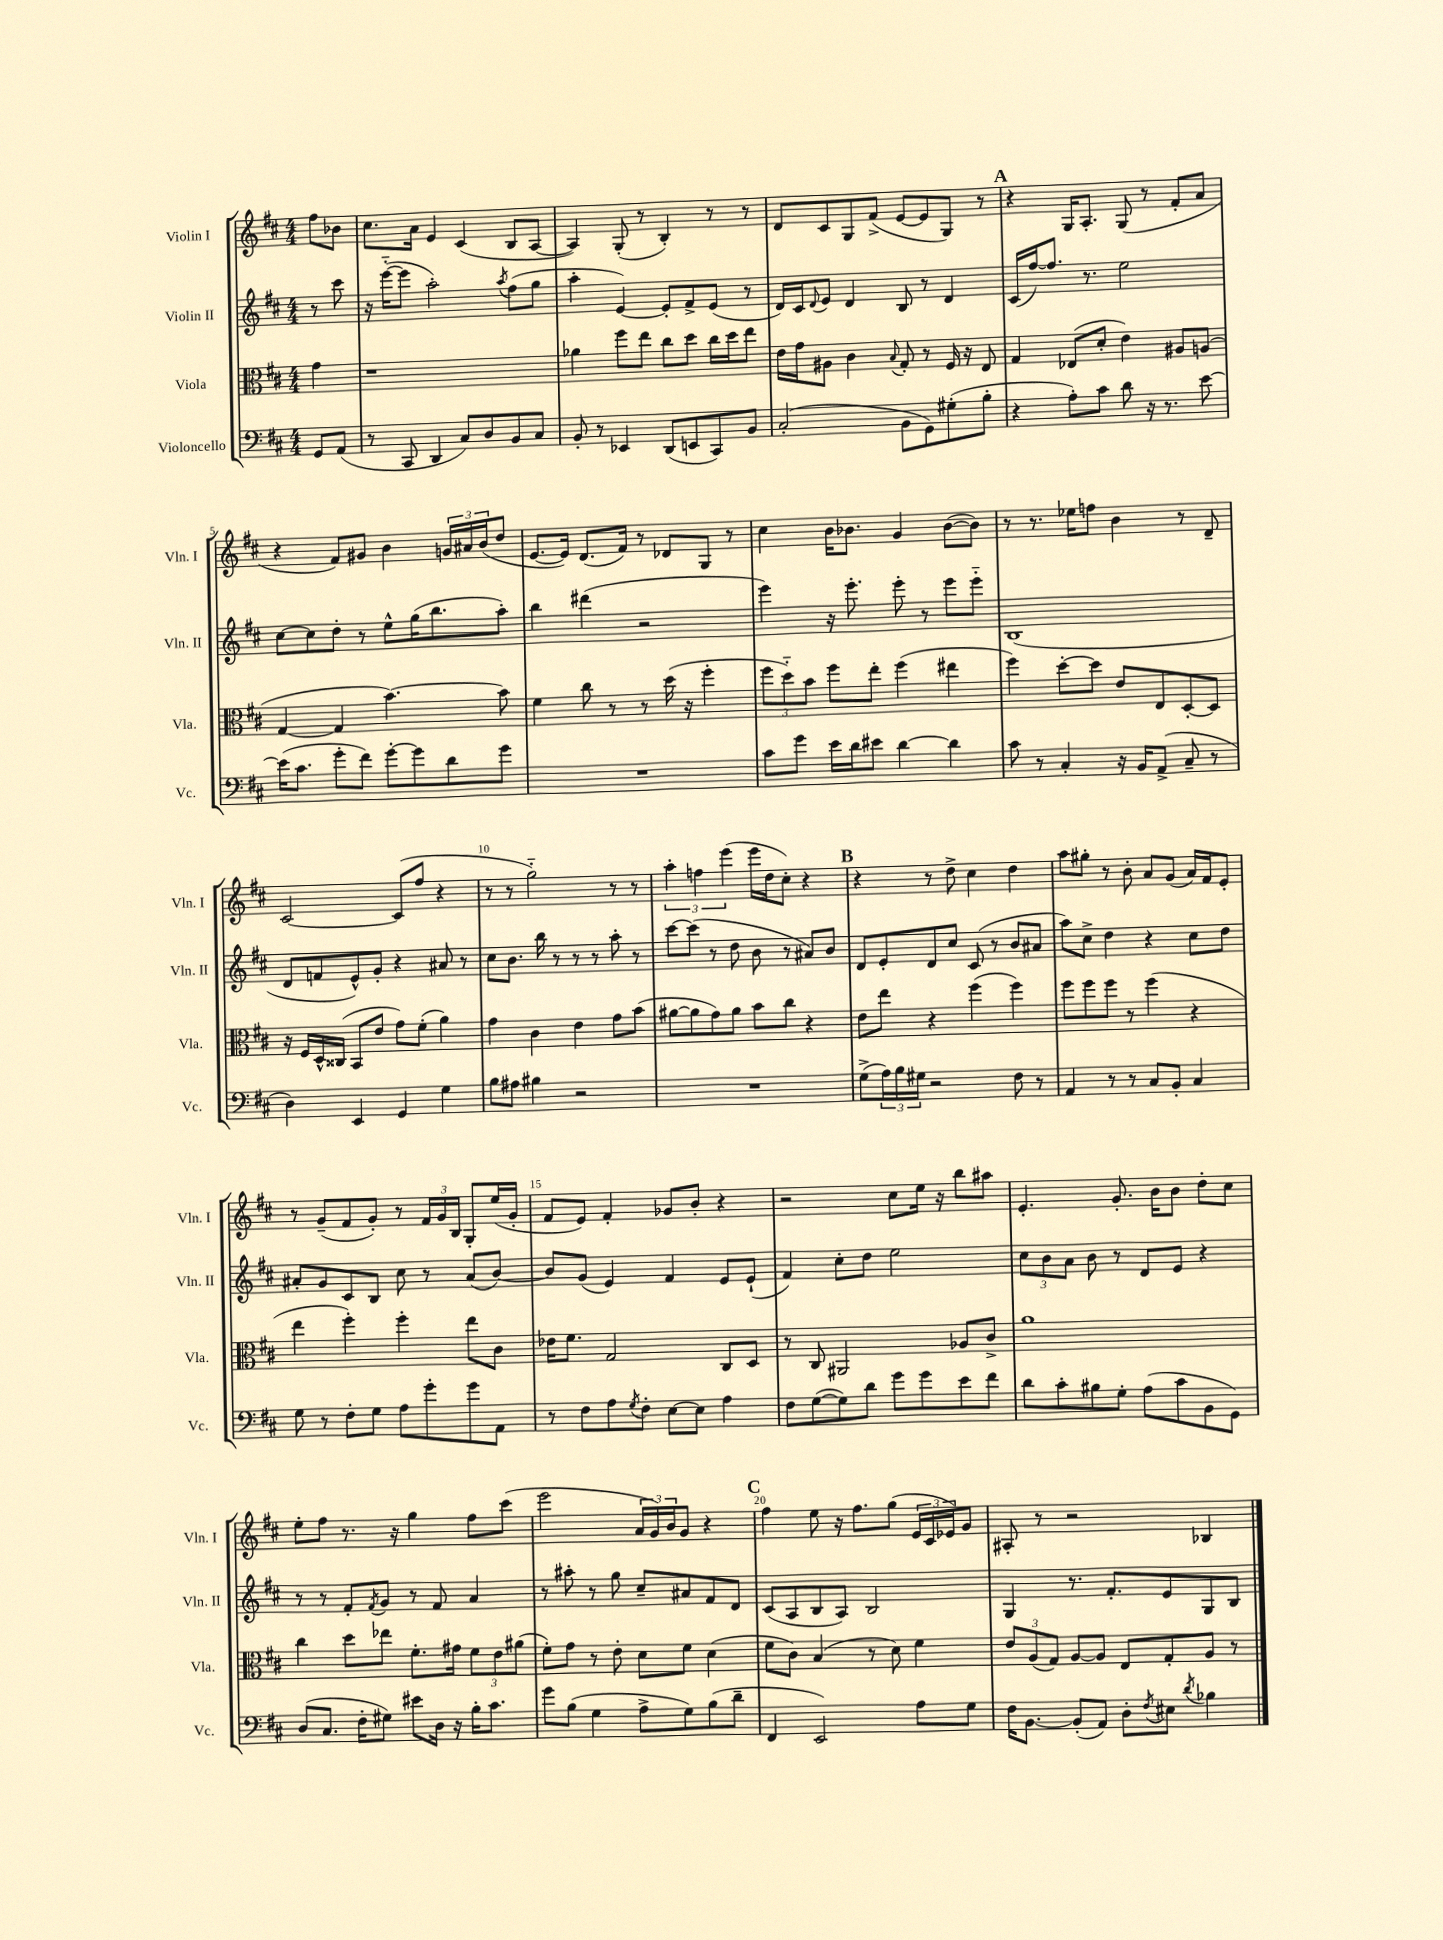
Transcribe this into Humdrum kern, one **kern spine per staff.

**kern	**kern	**kern	**kern
*part4	*part3	*part2	*part1
*staff4	*staff3	*staff2	*staff1
*I"Violoncello	*I"Viola	*I"Violin II	*I"Violin I
*I'Vc.	*I'Vla.	*I'Vln. II	*I'Vln. I
*clefF4	*clefC3	*clefG2	*clefG2
*k[f#c#]	*k[f#c#]	*k[f#c#]	*k[f#c#]
*M4/4	*M4/4	*M4/4	*M4/4
=	=	=	=
8GG/L	4g\	8r	8ff#\L
(8AA/J	.	8ccc#\	8b-X\J
=1	=1	=1	=1
8r	1r	16r	8.cc#\L
.	.	([16eee\KL	.
8CC#/	.	8eee\J]	.
.	.	.	16a\Jk
4DD/	.	2aa'\)	4e/
8C#/L)	.	.	(4c#/
8D/	.	.	.
.	.	8qaa/	.
8BB/	.	(8ff#\L	8B/L
8C#/J	.	8gg\J	[8A/J
=2	=2	=2	=2
8BB'/	4a-X\	4aa'\	4A/])
8r	.	.	.
4EE-X/	8ff#\L	[4e/)	(8G'/
.	8ee\J	.	8r
(8DD/L	8cc#\L	8e'/L]	4B'/)
8EEn/	8dd\J	8f#^/	.
8CC#/)	16cc#\LL	(8e/J	8r
.	16dd\J	.	.
8BB/J	8ee\J	8r	8r
=3	=3	=3	=3
(2C#'/	16e\LL	16d/LL)	8d/L
.	16g\J	16c#/J	.
.	.	8qqd/	.
.	8A#X\J	8e/J	8c#/
.	4c#\	4d/	8G/
.	.	.	(8f#^/J
.	8qqB/	.	.
8BB\L	8G'/	8B/	[8e/L
8GG\)	8r	8r	8e/]
(8G#X'\	16F#/	4d/	8G/J)
.	16r	.	.
8B'\J	8E/	.	8r
!!LO:REH:place=s1:t=A
=4	=4	=4	=4
4r	4G/	(16c#/LL	4r
.	.	[16ff#/J)	.
.	.	8.ff#/J]	.
8A'\L)	(8E-X/L	.	16G/KL
.	.	8.r	8.A'/J
8c#\J	8d'/J	.	.
8d\	4e\)	2ee\	(8G/
16r	.	.	8r
8.r	.	.	.
.	8A#X/L	.	8f#'/L
[8e\	(8An/J	.	8a/J
!!LO:LB:g=z
=5	=5	=5	=5
(16e\KL]	[4G/	[8cc#\L	4r
8.c#\J	.	.	.
.	.	8cc#\]	.
8g'\L	4G/]	8dd'\J	8f#/L)
8f#\J)	.	8r	8g#X/J
[8g'\L	[4.b\)	8ee^^\L	4b\
8g\]	.	(16gg\K	.
.	.	8.bb\	.
8d\	.	.	24gn/LL
.	.	.	24a#X/
.	.	.	(24b/J
8g\J	8b\]	8aa'\J)	8dd/J
=6	=6	=6	=6
1r	4f#\	4bb\	[8.e/L
.	.	.	16e/Jk])
.	8cc#\	(4ddd#X\	(8.d/L
.	8r	.	.
.	.	.	16f#/Jk)
.	8r	2r	8r
.	(16dd\	.	8d-X/L
.	16r	.	.
.	4ff#'\	.	8G/J
.	.	.	8r
=7	=7	=7	=7
8c#\L	12ff#\L	4eee\)	4cc#\
.	12dd\)	.	.
8g\J	.	.	.
.	12b\J	.	.
16e\LL	8ff#\L	16r	16b\KL
16d\J	.	8.eee'\	8.b-X\J
8e#X\J	8ee'\J	.	.
[4d\	(4ff#\	8eee'\	4g/
.	.	8r	.
4d\]	4ee#X\	8eee\L	([8b-\L
.	.	8eee\J	8b-\J])
=8	=8	=8	=8
8c#\	4ff#\)	(1B	8r
8r	.	.	8.r
4C#'/	[8dd'\L	.	.
.	.	.	16ee-X\KL
.	8dd\J]	.	8ffn\J
16r	8e/L	.	4b\
16BB/KL	.	.	.
(8AA^/J	8E/	.	.
8C#~/	[8D'/	.	8r
8r	8D/J]	.	8d~/
!!LO:LB:g=z
=9	=9	=9	=9
4D\)	16r	8d/L	[2c#/
.	16F#/LL	.	.
.	16D^^/	8fn/	.
.	(16C##X/JJ	.	.
4EE/	8BB/L	8e^^/)	.
.	8e/J	8g'/J	.
4GG/	8g\L)	4r	(8c#/L]
.	(8f#'\J	.	8ff#/J
4G\	4a\)	8a#X/	4r
.	.	8r	.
=10	=10	=10	=10
8B\L	4g\	8cc#\L	8r
8A#X\J	.	8.b\J	8r
4B#X\	4c#\	.	2gg\)
.	.	16bb\	.
.	.	8r	.
2r	4e\	8r	.
.	.	8r	.
.	8g\L	8aa'\	8r
.	(8b\J	8r	8r
=11	=11	=11	=11
1r	[8a#X\L	[8ccc#\L	6aa'\
.	8a#\]	(8ccc#\J]	.
.	.	.	6ffn\
.	8g\)	8r	.
.	.	.	(6eee\
.	8a#\J	8dd\	.
.	8b\L	8b\	16eee\LL
.	.	.	16dd\J
.	8cc#\J	8r	8cc#'\J)
.	4r	8a#X/L)	4r
.	.	8b/J	.
!!LO:REH:place=s1:t=B
=12	=12	=12	=12
(8G^\L	8e\L	8d/L	4r
24A\L)	8ee\J	8e'/	.
24B\	.	.	.
24G#X\JJ	.	.	.
2r	4r	8d/	8r
.	.	8cc#/J	8dd^\
.	(4ff#\	(8c#/	4cc#\
.	.	8r	.
8F#\	4ff#\)	8b/L	4dd\
8r	.	8a#X/J	.
=13	=13	=13	=13
4AA/	8ff#\L	8aa\L)	8aa\L
.	8ff#\	8cc#^\J	8gg#X'\J
8r	8ff#\J	4dd\	8r
8r	8r	.	8b'\
8C#/L	(4ff#\	4r	8a/L
8BB'/J	.	.	(8g/J
4C#/	4r	8cc#\L	16a/LL)
.	.	.	16f#/J
.	.	8dd\J	8e'/J
!!LO:LB:g=z
=14	=14	=14	=14
8G\	4ee\	8a#X'/L	8r
8r	.	8g/	(8g~/L
8F#'\L	4ff#'\)	8c#/	8f#/
8G\J	.	8B/J	8g'/J)
8A\L	4ff#'\	8cc#\	8r
8g'\	.	8r	24f#/LL
.	.	.	24g/
.	.	.	24B/JJ
8g\	8ee\L	(8a#/L	8G'/L
8AA\J	8c#\J	[8b/J)	(16ee/L
.	.	.	16g'/JJ
=15	=15	=15	=15
8r	16e-X\KL	8b/L]	8f#/L
.	8.f#\J	.	.
8F#\L	.	(8g/J	8e/J)
8A\	2G/	4e/)	4f#'/
8qG/	.	.	.
8F#'\J	.	.	.
[8E\L	.	4f#/	8g-X/L
8E\J]	.	.	8b'/J
4A\	8C#/L	8e/L	4r
.	8D/J	(8e`/J	.
=16	=16	=16	=16
8F#\L	8r	4f#/)	2r
([8G\	8C#/	.	.
8G\])	2AA#X/	8cc#'\L	.
8d\J	.	8dd\J	.
8g\L	.	2ee\	8cc#\L
8g\	.	.	16ee\Jk
.	.	.	16r
8e\	8A-X/L	.	8bb\L
8f#\J	8c#^/J	.	8aa#X\J
=17	=17	=17	=17
8d\L	1a	12cc#\L	4.e'/
.	.	12b\	.
8c#'\	.	.	.
.	.	12a\J	.
8B#X\	.	8b\	.
8G'\J	.	8r	8.g'/
(8A\L	.	8d/L	.
.	.	.	16b\KL
8c#\	.	8e/J	8b\J
8BB\	.	4r	8dd'\L
8GG\J)	.	.	8cc#\J
!!LO:LB:g=z
=18	=18	=18	=18
(8D/L	4cc#\	8r	8ee'\L
8.C#/J	.	8r	8ff#\J
.	8dd\L	8f#'/L	8.r
16F#'\KL	.	.	.
.	.	8qf#/	.
8G#X\J)	8ee-X\J	8g/J	.
.	.	.	16r
8e#X\L	8.f#'\L	8r	4gg\
16D\Jk	.	8f#/	.
16r	16g#X\Jk	.	.
16B'\KL	12f#\L	4a/	8ff#\L
8.c#\J	.	.	.
.	12e\	.	.
.	.	.	(8ccc#\J
.	(12a#X\J	.	.
=19	=19	=19	=19
8g\L	8f#'\L)	8r	2eee\
(8B\J	8g\J	8aa#X'\	.
4G\	8r	8r	.
.	8e'\	8gg\	.
8A^\L	8d\L	8cc#~/L	24a/LL
.	.	.	24g/)
.	.	.	24b/J
8G\)	8f#\J	8a#X/	8g/J
(8B\	(4d\	8f#/	4r
8d~\J	.	8d/J	.
!!LO:REH:place=s1:t=C
=20	=20	=20	=20
4FF#/	8f#\L	(8c#/L	4ff#\
.	8c#\J)	8A/	.
2EE/)	(4B/	8B/	8ee\
.	.	8A/J)	16r
.	.	.	8.ff#\L
.	8r	2B/	.
.	8d\)	.	(8gg\J
8A\L	4f#\	.	24e/LL
.	.	.	24c#/
.	.	.	24e-X/J)
8G\J	.	.	8g/J
=21	=21	=21	=21
16F#\KL	12e/L	4G/	8A#X'/
[8.BB\J	.	.	.
.	(12A/	.	.
.	.	.	8r
.	12G/J)	.	.
(8BB'/L]	[8A/L	8.r	2r
8AA/J)	8A/J]	.	.
.	.	8.f#'/L	.
8D'\L	8E/L	.	.
8qF#/	.	.	.
8E#X\J	8G'/	8e/	.
8qd/	.	.	.
4B-X\	8A/J	8G/	4B-X/
.	8r	8B/J	.
==	==	==	==
*-	*-	*-	*-
